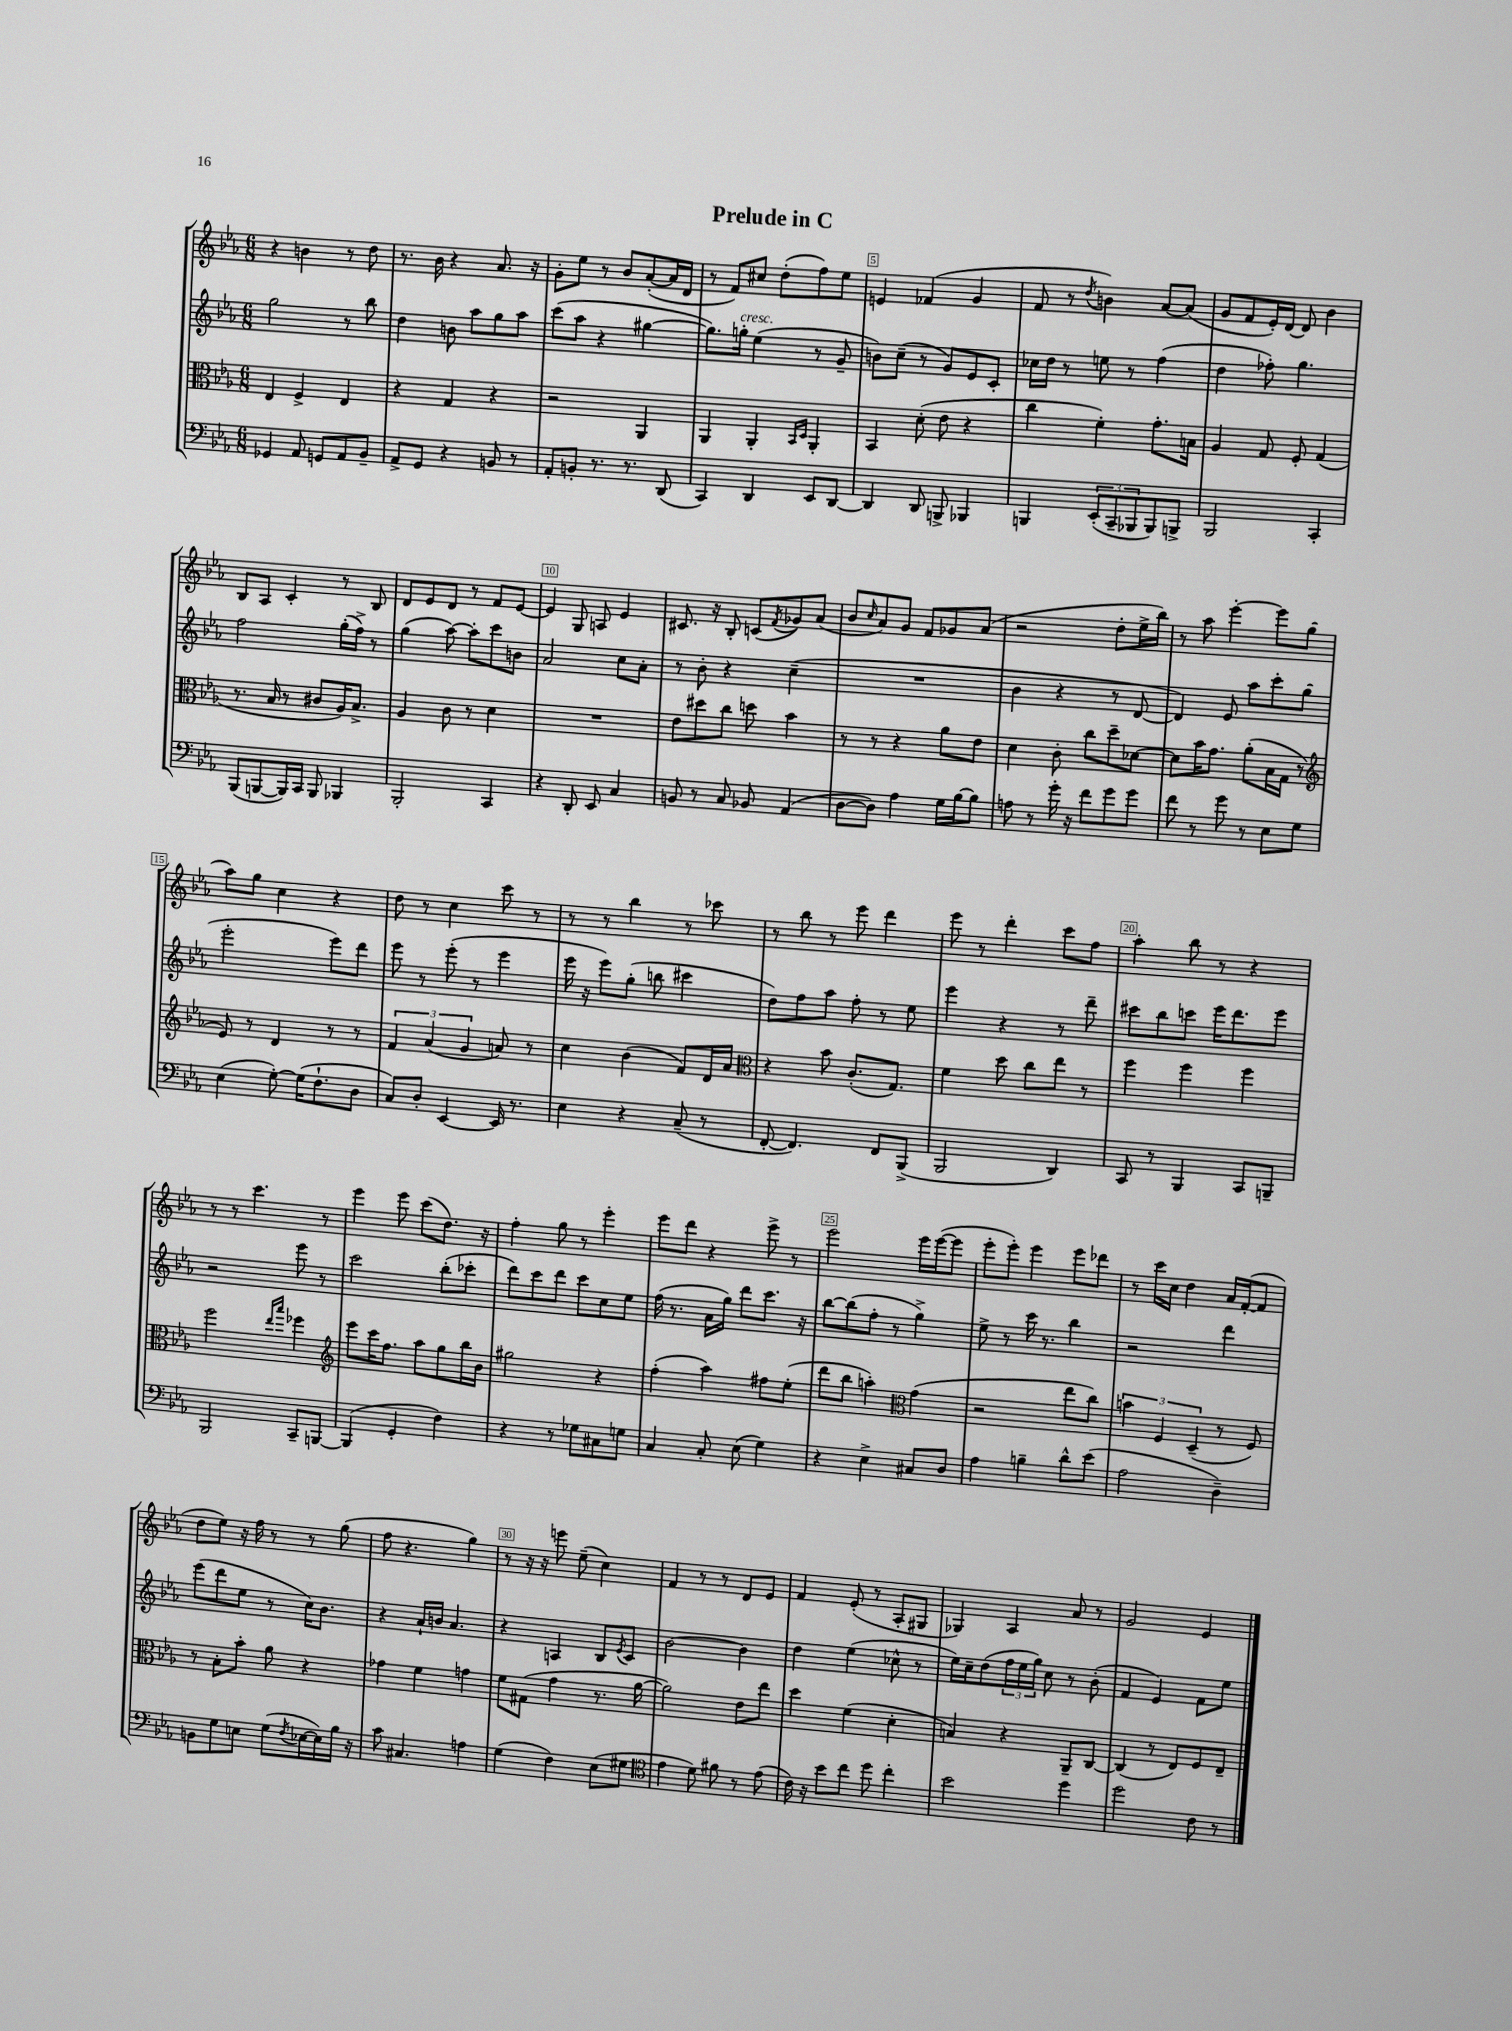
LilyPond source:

\header { title = "Prelude in C" }
<<
\new StaffGroup <<
\new Staff = "s0" {
    \clef treble \key ees \major \numericTimeSignature \time 6/8
    r4 b'4 r8 d''8 |
    r8. bes'16 r4 aes'8. r16 |
    g'8-. ees''8 r8 bes'8 aes'8~-.( aes'16 d'16 |
    r8 f'8) cis''8 d''8-.( f''8) ees''8 |
    e'4 fes'4( g'4 |
    f'8 r8 \acciaccatura { d''8 } b'4) aes'8~ aes'8( |
    g'8 f'8 ees'16-.) d'16~ d'8 bes'4 |
    bes8 aes8 c'4-. r8 bes8 |
    d'8 ees'8 d'8 r8 f'8 ees'8~ |
    ees'4 g8 a8 ees'4 |
    cis'8. r16 bes8-. c'8( \acciaccatura { f'8 } ges'8) aes'8( |
    bes'8 \grace { c''16 } aes'8) g'8 f'8 ges'8 aes'8( |
    r2 d''8-. ees''16-> bes''16) |
    r8 aes''8 ees'''4~-. ees'''8 g''8( |
    aes''8) g''8 c''4 r4 |
    d''8 r8 c''4 c'''8 r8 |
    r8 r8 bes''4 r8 ces'''8 |
    r8 bes''8 r8 ees'''8 d'''4 |
    ees'''8 r8 d'''4-. c'''8 f''8 |
    aes''4-. bes''8 r8 r4 |
    r8 r8 c'''4. r8 |
    ees'''4 ees'''8 c'''8( d''8.) r16 |
    f''4-. g''8 r8 ees'''4-. |
    ees'''8 d'''8 r4 ees'''8-> r8 |
    ees'''2 ees'''16 ees'''16~( ees'''8 |
    ees'''8-. ees'''8-.) ees'''4 ees'''8 des'''8 |
    r8 c'''16 c''16 d''4 aes'16 f'16~-.( f'8 |
    d''8 ees''8) r16 f''16 r8 r8 g''8( |
    f''8 r4. g''4) |
    r8 r16 r16 e'''8 ees''8--( c''4) |
    f'4 r8 r8 d'8 ees'8 |
    f'4 ees'8-.( r8 aes8-. gis8 |
    ges4) aes4 aes'8 r8 |
    g'2 ees'4 \bar "|." |
}
\new Staff = "s1" {
    \clef treble \key ees \major \numericTimeSignature \time 6/8
    g''2 r8 bes''8 |
    d''4 b'8 aes''8 g''8 aes''8 |
    c'''8( aes''8 r4 gis''4~ |
    gis''8.) g''16-.^\markup { \italic "cresc." } ees''4( r8 g'8-- |
    b'8) c''8--( r8 g'8) ees'8 c'8-. |
    ces''16 d''16 r8 e''8 r8 f''4( |
    d''4 fes''8-.) g''4. |
    f''2 g''16-.( f''16->) r8 |
    g''4( aes''8~) aes''8-. c'''8 b'8 |
    aes'2 c''8 aes'8-. |
    r8 bes'8-. r4 c''4--( |
    R2. |
    bes'4 r4 r8 d'8~ |
    d'4) ees'8 aes''8 c'''8-. g''8( |
    ees'''2-. ees'''8) d'''8 |
    ees'''8 r8 ees'''8-.( r8 ees'''4 |
    ees'''16 r16 ees'''8) g''8-.( b''8 cis'''4 |
    d''8) f''8 aes''8 f''8-. r8 ees''8 |
    ees'''4 r4 r8 d'''8-- |
    cis'''8 bes''8 c'''8 ees'''16 d'''8. ees'''8 |
    r2 ees'''8 r8 |
    c'''2 bes''8-.( ces'''8-. |
    d'''8) c'''8 d'''8 c'''8 c''8 ees''8 |
    f''16( r8. aes'16 g''16) d'''8 c'''8. r16 |
    bes''8~ bes''8( f''8-. r8 g''4->) |
    ees''8-> r8 c'''16 r8. bes''4 |
    r2 d'''4 |
    ees'''8( d'''8 ees''8 r8 c''16) bes'8. |
    r4 aes'16-! b'16 aes'4. |
    r4 a4 bes8 \acciaccatura { ees'8 } c'8 |
    bes'2~ bes'4 |
    d''4 ees''4( ces''8-^ r8 |
    ees''16) c''16-- d''8( \tuplet 3/2 { f''16 ees''16 g''16) } c''8 r8 bes'8-.( |
    f'4 ees'4) f'8 ees''8 \bar "|." |
}
\new Staff = "s2" {
    \clef alto \key ees \major \numericTimeSignature \time 6/8
    ees4 f4-> ees4 |
    r4 g4 r4 |
    r2 aes,4 |
    aes,4 aes,4-. \grace { bes,16 d16 } aes,4-. |
    bes,4 d'8-.( ees'8 r4 |
    c''4 f'4-.) g'8.-. b16 |
    aes4 g8 f8-. g4( |
    r8. bes16 r8 cis'8 aes16) bes8.-> |
    aes4 c'8 r8 d'4 |
    R2. |
    ees'8 dis''8 c''8 d''8 bes'4 |
    r8 r8 r4 aes'8 ees'8 |
    d'4 c'8-. c''8 d''8-- des'8~ |
    des'8 bes'16 g'8. aes'8-.( bes16 g16 r8 |
    \clef treble ees'8) r8 d'4 r8 r8 |
    \tuplet 3/2 { f'4 aes'4( g'4 } a'8) r8 |
    c''4 bes'4( f'8) d'16 aes'16 |
    \clef alto r4 bes'8 c'8.-.( g8.) |
    f'4 d''8 c''8 ees''8 r8 |
    f''4 f''4 f''4 |
    f''2 \grace { ees''16 bes''16 } fes''4 |
    \clef treble ees'''8 c'''16 f''8. aes''8 g''8 bes''16 bes'16 |
    gis''2 r4 |
    f''4-.( aes''4) fis''8 ees''8-.( |
    d'''8 bes''8 a''4-.) \clef alto g'4( |
    r2 ees''8 c''8) |
    \tuplet 3/2 { b'4 f4 d4--( } r8 f8) |
    r8 bes8-. bes'8-. aes'8 r4 |
    ges'4 f'4 g'4 |
    f'8 gis8( g'4 r8. aes'16~ |
    aes'2) ees'8 ees''8 |
    d''4 f'4( d'4-. |
    b4) r4 aes,8-- c8~ |
    c4( r8 ees8) f8 ees8-- \bar "|." |
}
\new Staff = "s3" {
    \clef bass \key ees \major \numericTimeSignature \time 6/8
    ges,4 aes,8 g,8 aes,8 bes,8-- |
    aes,8-> g,8 r4 b,8 r8 |
    aes,8-. b,8-. r8. r8. d,8( |
    c,4) d,4 ees,8 d,8~ |
    d,4 d,8 b,,8-> bes,,4 |
    b,,4 \tuplet 3/2 { ees,8-.( c,8-- bes,,8 } bes,,8) b,,8-> |
    bes,,2 c,4-. |
    bes,,8( b,,8~ b,,16) c,16 b,,8 bes,,4 |
    bes,,2-. c,4 |
    r4 d,8-. ees,8 c4 |
    b,8 r8 c8 bes,8 aes,4( |
    d8~ d8) aes4 g16 bes16~ bes8 |
    a8 r8 g'16-. r16 f'8 g'8 g'8 |
    f'8 r8 g'8 r8 ees8 g8 |
    ees4( g8~-.) g16( f8.-! d8 |
    c8) d8-. ees,4~ ees,16 r8. |
    ees4 r4 c8--( r8 |
    f,8~-. f,4.) f,8 bes,,8->( |
    bes,,2 d,4) |
    c,8 r8 bes,,4 c,8 b,,8-- |
    bes,,2 c,8-- b,,8~ |
    b,,4( g,4-. f4) |
    r4 r8 ges8 cis8 g8 |
    c4 c8-. ees8( g4) |
    r4 ees4-> cis8 d8 |
    aes4 b4-- d'8-^ ees'8( |
    aes2 d4--) |
    b,8 g8 e8 g8( \acciaccatura { f8 } ees16~ ees16) bes16 r16 |
    c'8 cis4. a4 |
    g4( f4) ees8( gis8 |
    \clef tenor ees'4 d'8) fis'8 r8 ees'8( |
    c'16) r16 bes'8 c''8 d''8 c''4-. |
    bes'2 d''4 |
    d''2 c'8 r8 \bar "|." |
}
>>
>>
\layout { \context { \Score \override BarNumber.break-visibility = ##(#f #t #t) barNumberVisibility = #(every-nth-bar-number-visible 5) \override BarNumber.stencil = #(make-stencil-boxer 0.1 0.3 ly:text-interface::print) } }
